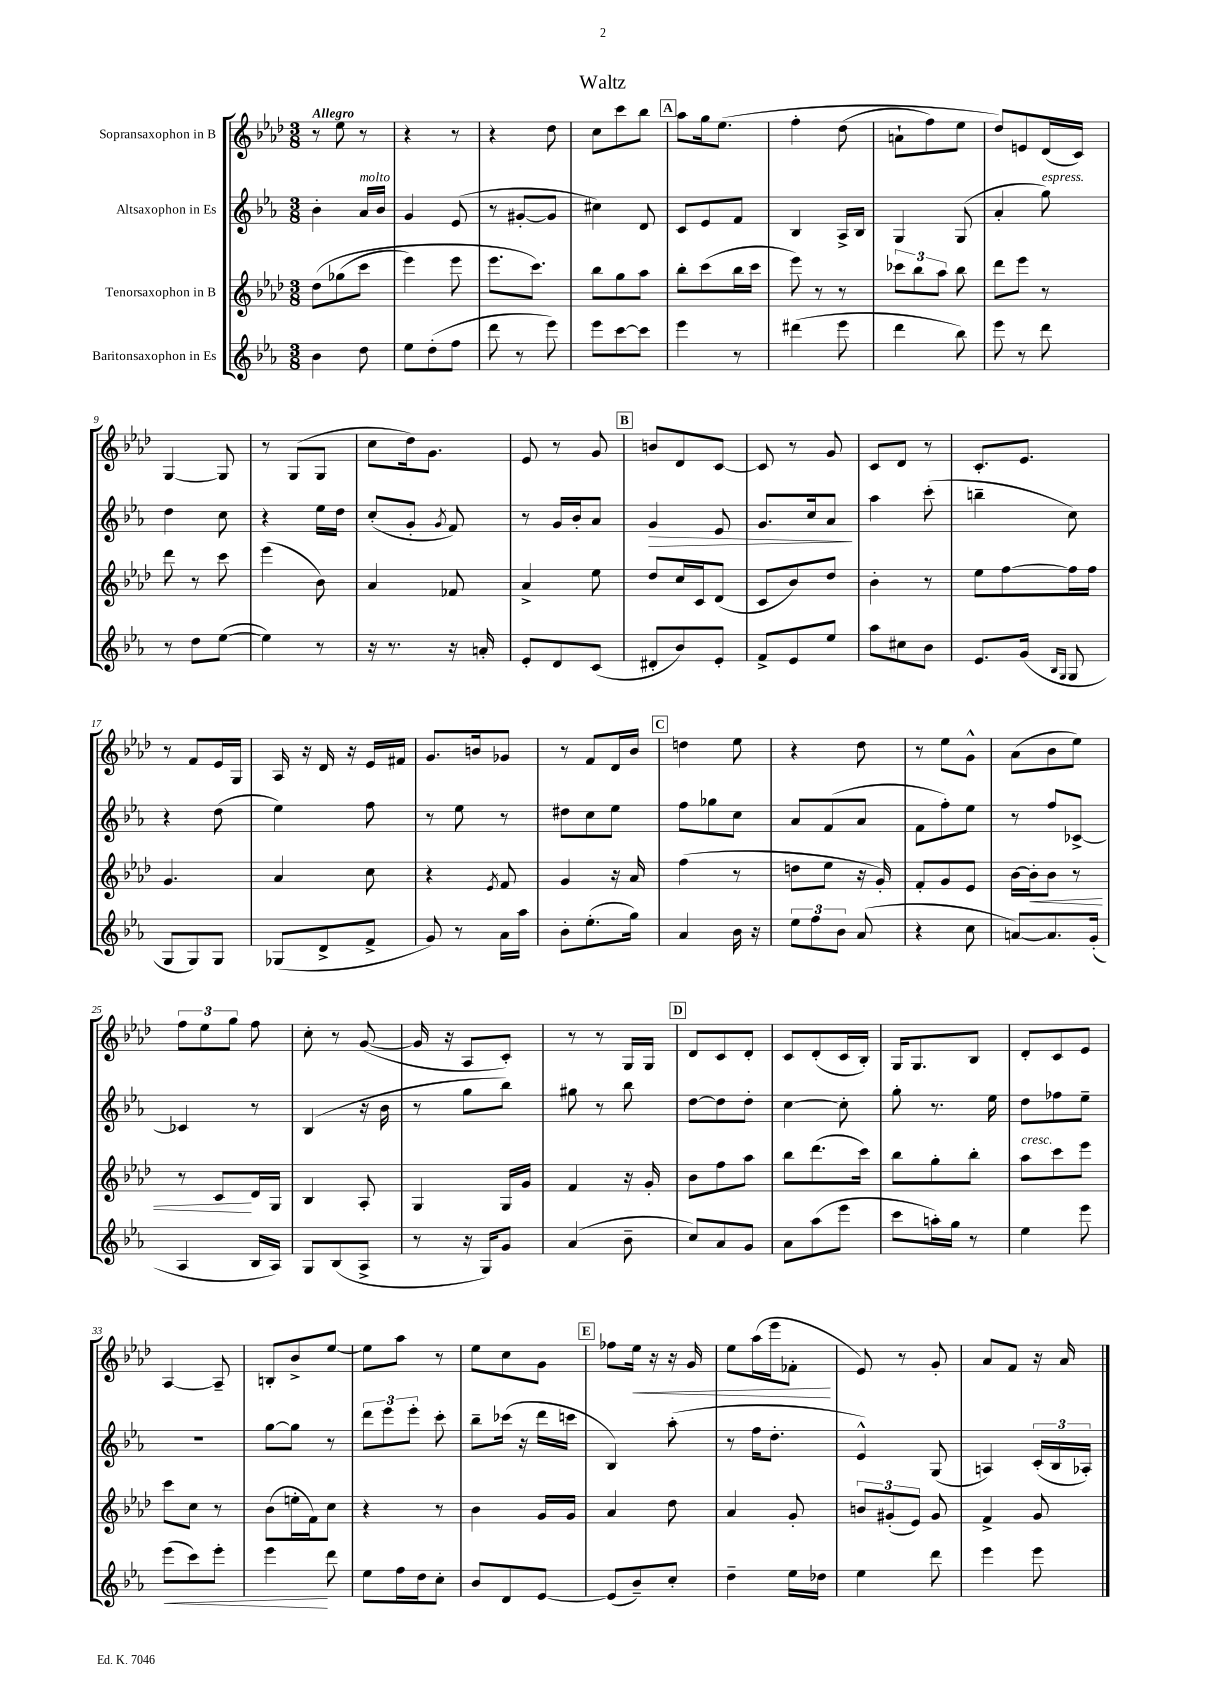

**kern	**kern	**kern	**kern
*staff4	*staff3	*staff2	*staff1
*clefG2	*clefG2	*clefG2	*clefG2
*k[b-e-a-]	*k[b-e-a-d-]	*k[b-e-a-]	*k[b-e-a-d-]
*M3/8	*M3/8	*M3/8	*M3/8
4b-	&(8dd-	4b-'	8r
.	(8gg-	.	8ee-
8dd	8ccc	16a-	8r
.	.	16b-	.
=	=	=	=
8ee-	4eee-)	4g	4r
(8dd'	.	.	.
8ff	8eee-	(8e-	8r
=	=	=	=
8ddd	8.eee-	8r	4r
8r	.	[8g#'	.
.	8.ccc&)	.	.
8eee-)	.	8g#]	8dd-
=	=	=	=
8eee-	8bb-	4cc#)	8cc
[8ccc	8gg	.	8ccc
8ccc]	8aa-	8d	8bb-
=	=	=	=
4eee-	8bb-'	8c	8aa-
.	(8ccc	8e-	16gg
.	.	.	&(8.ee-
8r	16bb-	8f	.
.	16ccc	.	.
=	=	=	=
(4ddd#	8eee-)	4B-	4ff'
.	8r	.	.
8eee-	8r	16A-^	(8dd-
.	.	16B-	.
=	=	=	=
4ddd	12ccc-	4G	8a`
.	12bb-	.	.
.	.	.	8ff)
.	12aa-	.	.
8bb-)	8bb-	(8G	8ee-
=	=	=	=
8eee-	8ddd-	4a-'	8dd-&)
8r	8eee-	.	8e
8ddd	8r	8gg)	(16d-
.	.	.	16c)
=	=	=	=
8r	8ddd-	4dd	[4G
8dd	8r	.	.
([8ee-	8ccc	8cc	8G]
=	=	=	=
4ee-])	(4eee-	4r	8r
.	.	.	(8G
8r	8b-)	16ee-	8G
.	.	16dd	.
=	=	=	=
16r	4a-	(8cc'	8cc
8.r	.	.	.
.	.	8g'	16dd-)
.	.	.	8.g
.	.	8qg	.
16r	8f-	8f)	.
16a'	.	.	.
=	=	=	=
8e-'	4a-^	8r	8e-
8d	.	16g	8r
.	.	16b-'	.
(8c	8ee-	8a-	8g
=	=	=	=
8d#'	8dd-	4g	8b
8b-)	16cc	.	8d-
.	16c	.	.
8e-'	(8d-	8e-	[8c
=	=	=	=
8f^	8c	8.g	8c]
8e-	8b-)	.	8r
.	.	16cc	.
8ee-	8dd-	8a-	8g
=	=	=	=
8aa-	4b-'	4aa-	8c
8cc#	.	.	8d-
8b-	8r	(8ccc'	8r
=	=	=	=
8.e-	8ee-	4bb~	8.c'
.	[8ff	.	.
(16g	.	.	8.e-
16qqB-	.	.	.
16qqG	.	.	.
8G	16ff]	8cc)	.
.	16ff	.	.
=	=	=	=
8G	4.g	4r	8r
8G)	.	.	8f
8G	.	(8dd	16e-
.	.	.	16G
=	=	=	=
(8G-	4a-	4ee-)	16A-
.	.	.	16r
8d^	.	.	16d-
.	.	.	16r
8f^	8cc	8ff	16e-
.	.	.	16f#
=	=	=	=
8g)	4r	8r	8.g
8r	.	8ee-	.
.	.	.	16b
.	8qe-	.	.
16a-	8f	8r	8g-
16aa-	.	.	.
=	=	=	=
8b-'	4g	8dd#	8r
(8.ee-'	.	8cc	8f
.	16r	8ee-	16d-
16gg)	16a-	.	16b-
=	=	=	=
4a-	(4ff	8ff	4dd
.	.	8gg-	.
16b-	8r	8cc	8ee-
16r	.	.	.
=	=	=	=
12ee-	8dd	8a-	4r
12ff	.	.	.
.	8ee-	(8f	.
12b-	.	.	.
(8a-	16r	8a-	8dd-
.	16g')	.	.
=	=	=	=
4r	8f'	8f	8r
.	8g	8ff')	8ee-
8cc	8e-	8ee-	8g^^
=	=	=	=
[8a)	[16b-	8r	(8a-
.	16b-']	.	.
8.a]	8b-	8ff	8b-
.	8r	[8c-^	8ee-)
(16g'	.	.	.
=	=	=	=
4A-	8r	4c-]	12ff
.	.	.	12ee-
.	8c	.	.
.	.	.	12gg
16B-	16d-	8r	8ff
16A-)	16G	.	.
=	=	=	=
8G	4B-	(4B-	8cc'
(8B-	.	.	8r
8A-^	8A-'	16r	([8g
.	.	16b-	.
=	=	=	=
8r	4G	8r	16g]
.	.	.	16r
16r	.	8gg	8A-
16G)	.	.	.
8g	16G	8bb-)	8c')
.	16g	.	.
=	=	=	=
(4a-	4f	8gg#	8r
.	.	8r	8r
8b-~	16r	8bb-	16G
.	16g'	.	16G
=	=	=	=
8cc)	8b-	[8dd	8d-
8a-	8ff	8dd]	8c
8g	8aa-	8dd'	8d-'
=	=	=	=
8a-	8bb-	[4cc	8c
(8aa-	(8.ddd-	.	(8d-'
8eee-	.	8cc']	16c
.	16ccc)	.	16B-')
=	=	=	=
8ccc	8bb-	8gg'	16G
.	.	.	8.G
16aa')	8gg'	8.r	.
16gg	.	.	.
8r	8bb-'	.	8B-
.	.	16ee-	.
=	=	=	=
4ee-	8aa-	8dd	8d-'
.	8ccc	8ff-	8c
8eee-	8eee-	8ee-~	8e-
=	=	=	=
(8eee-	8ccc	4.r	[4A-
8ccc)	8cc	.	.
8eee-'	8r	.	8A-~]
=	=	=	=
4eee-	(8b-	[8gg	8B'
.	16ee'	8gg]	8b-^
.	16f)	.	.
8ddd	8cc	8r	[8ee-
=	=	=	=
8ee-	4r	12ddd	8ee-]
.	.	12eee-	.
16ff	.	.	8aa-
.	.	12eee-'	.
16dd	.	.	.
8cc'	8r	8ccc'	8r
=	=	=	=
8b-	4b-	8bb-~	8ee-
8d	.	(16ccc-	8cc
.	.	16r	.
[8e-	16g	16ddd	8g
.	16g	16ccc	.
=	=	=	=
(8e-]	4a-	4B-)	8ff-
8b-~)	.	.	16ee-
.	.	.	16r
8cc'	8dd-	(8aa-'	16r
.	.	.	16g
=	=	=	=
4dd~	4a-	8r	8ee-
.	.	16ff	(16aa-
.	.	8.dd'	16eee-
16ee-	8g'	.	8f-'
16dd-	.	.	.
=	=	=	=
4ee-	12b	4e-^^)	8e-)
.	(12g#'	.	.
.	.	.	8r
.	12e-)	.	.
8ddd	8g#	(8G	8g'
=	=	=	=
4eee-	4f^	4A)	8a-
.	.	.	8f
8eee-	8g	(24c'	16r
.	.	24B-	.
.	.	.	16a-
.	.	24A-')	.
==	==	==	==
*-	*-	*-	*-
